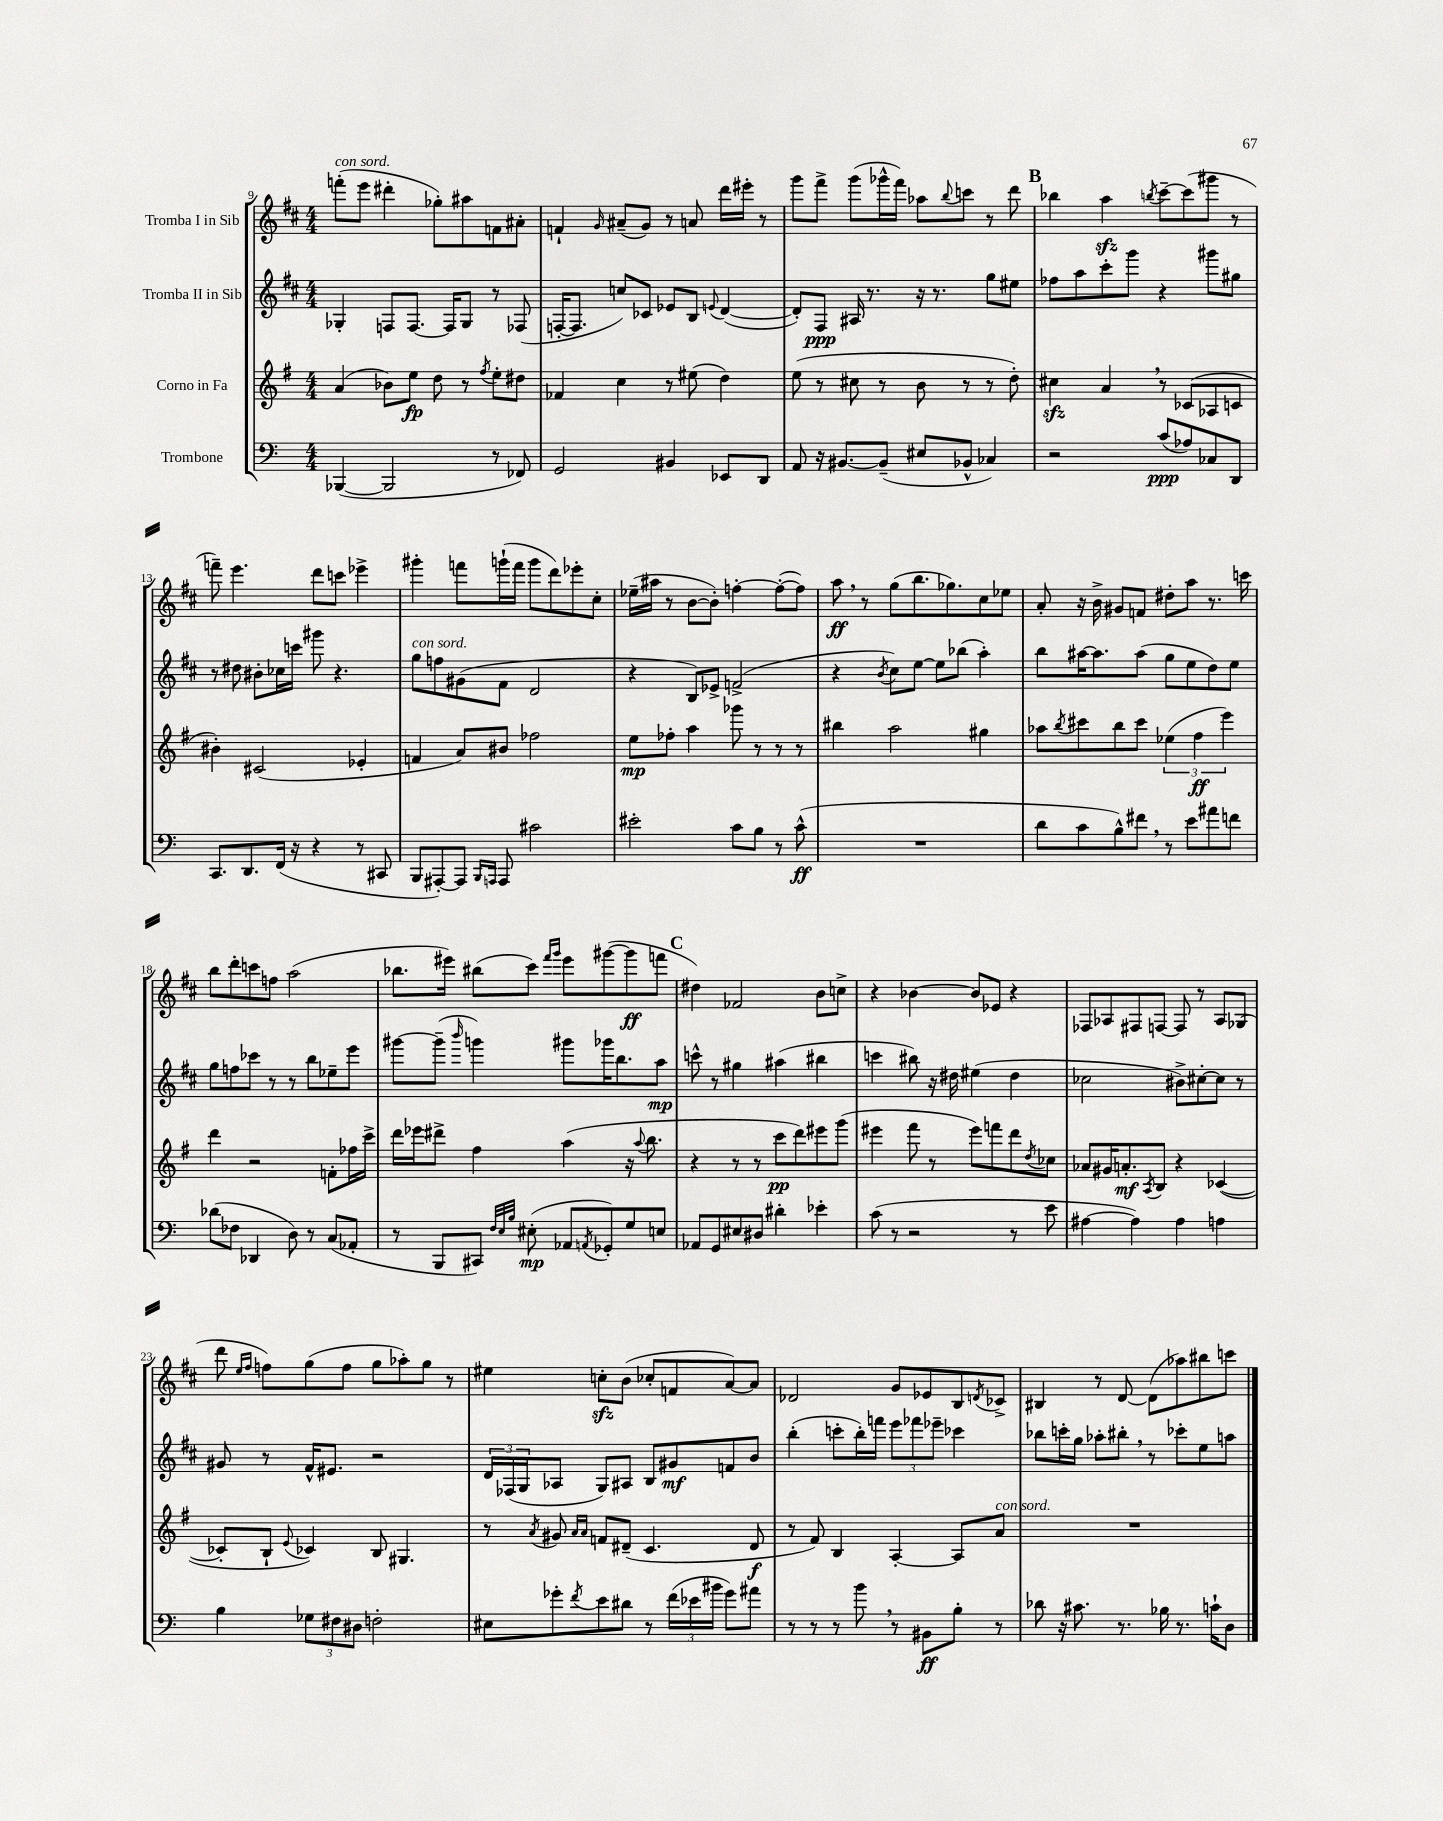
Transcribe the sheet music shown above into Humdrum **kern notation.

**kern	**kern	**kern	**kern
*staff4	*staff3	*staff2	*staff1
*clefF4	*clefG2	*clefG2	*clefG2
*k[]	*k[f#]	*k[f#c#]	*k[f#c#]
*M4/4	*M4/4	*M4/4	*M4/4
([4BBB-	(4a	4G-'	(8fff'
.	.	.	8eee
2BBB-]	8b-)	8F	4ddd#'
.	8ee	[8.F	.
.	8dd	.	8gg-')
.	.	16F]	.
.	8r	8G-	8aa#
.	8qff#	.	.
8r	8ee'	8r	8f
8FF-)	8dd#	(8F-	8a#'
=	=	=	=
2GG	4f-	[16F'	4f`
.	.	8.F]	.
.	.	.	16qqg
.	4cc	8cc)	(8a#~
.	.	8c-	8g)
4BB#	8r	8e-	8r
.	(8ee#	8B	8a
.	.	8qqe	.
8EE-	4dd)	([4d	16ddd
.	.	.	16eee#'
8DD	.	.	8r
=	=	=	=
8AA	(8ee	8d'])	8ggg
16r	8r	8F#	8fff#^
[8.BB#	.	.	.
.	8cc#	16A#	(8ggg
.	.	8.r	.
(8BB#~]	8r	.	16ggg-^^
.	.	.	16fff#)
8E#	8b	16r	8aa-
.	.	8.r	.
.	.	.	8qqbb
8BB-^^	8r	.	8ccc
4C-)	8r	8gg	8r
.	8dd')	8ee#	8ddd
=	=	=	=
2r	4cc#	8ff-	4bb-
.	.	8aa	.
.	4a	8ccc#'	4aa
.	.	8ggg	.
.	.	.	8qbb
(8c	8r	4r	[8ccc#~
8A-)	(8c-	.	(8ccc#]
8C-	8A-	8ggg#	8ggg#
8DD	8c	8gg#	8r
=	=	=	=
8.CC	4b#')	8r	8fff~)
.	.	8dd#	4.eee
8.DD	.	.	.
.	(2c#	8b#'	.
(16FF	.	16cc-	.
16r	.	16ccc	.
4r	.	8ggg#	8ddd
.	.	4.r	8ccc
8r	4e-'	.	4eee-^
8CC#	.	.	.
=	=	=	=
8BBB	4f	8gg	4ggg#'
[8AAA#')	.	8ff	.
8AAA#]	8a)	(8g#	8fff
16qqBBB	.	.	.
16qqAAA	.	.	.
8AAA	8b#	8f#	(16ggg`
.	.	.	16fff
2c#	2ff-	2d	8ggg
.	.	.	8ddd)
.	.	.	8eee-'
.	.	.	8cc#'
=	=	=	=
2e#'	8ee	4r	(16ee-~
.	.	.	16aa#
.	8ff-'	.	8r
.	4aa	8B)	[8b
.	.	8e-^	8b'])
8c	8ggg-	(2f^	[4ff'
8B	8r	.	.
8r	8r	.	(8ff'_
(8c^^	8r	.	8ff])
=	=	=	=
1r	4bb#	4r	8aa
.	.	.	8r
.	.	8qb	.
.	2aa	8cc#)	(8gg
.	.	[8ee	8.bb
.	.	8ee]	.
.	.	.	8.gg-)
.	.	(8bb-	.
.	4gg#	4aa')	8cc#
.	.	.	8ee-
=	=	=	=
8d	8aa-	8bb	8a'
.	8qbb	.	.
8c	8ccc#	[16aa#	16r
.	.	8.aa#]	16b^
8B^^)	8bb	.	8g#
8f#	8ccc#	(8aa#	8f
8r	(6ee-	8gg	8dd#'
8e	.	8ee	8aa
.	6ff#	.	.
8a#	.	8dd)	8.r
.	6eee)	.	.
8f	.	8ee	.
.	.	.	16ccc
=	=	=	=
(8d-	4ddd	8gg	8bb
8F-	.	8ff	8ddd'
4DD-	2r	8ccc-	8ccc
.	.	8r	8ff
8D)	.	8r	(2aa
8r	.	8bb	.
(8C	8f'	8ee-~	.
8AA-'	16ff-	8eee	.
.	16ccc^	.	.
=	=	=	=
8r	16ddd	[8ggg#	8.bb-
.	16eee-	.	.
8BBB	8ddd#^	(8ggg#~]	.
.	.	.	16eee#)
.	.	16qqbbb	.
8CC#)	4ff#	4ggg)	(8bb#
32qqF	.	.	.
32qqE	.	.	.
32qqB	.	.	.
(8E#'	.	.	8ccc#)
.	.	.	16qqfff#
.	.	.	16qqggg
8AA-	(4aa	8ggg#	8eee#
8qAA	.	.	.
8GG-')	.	16ggg-	([8ggg#
.	.	8.bb	.
8G	16r	.	8ggg#]
.	8qqaa	.	.
.	8.bb	.	.
8E	.	8aa	8fff
=	=	=	=
8AA-	4r	8ccc^^	4dd#)
8GG	.	8r	.
8E#	8r	4gg#	2f-
8D#	8r	.	.
4d#'	8ccc	(4aa#	.
.	8ddd)	.	.
4e-'	8eee#	4bb#	8b
.	(8ggg	.	8cc^
=	=	=	=
(8c	4eee#	4ccc	4r
8r	.	.	.
2r	8fff#	8bb#)	[4b-
.	8r	16r	.
.	.	16dd#	.
.	8eee#)	(4ee#	8b-]
.	8fff	.	8e-
8r	8ddd	4dd#	4r
.	8qdd	.	.
8e	8cc-	.	.
=	=	=	=
[4A#	8a-	2cc-	8F-
.	16g#	.	8A-
.	8.a'	.	.
4A#])	.	.	8F#
.	8qA	.	.
.	8B	.	[8F
4A#	4r	8b#^)	8F]
.	.	[8cc#'	8r
4A	([4c-	8cc#]	8A-
.	.	8r	(8G-
=	=	=	=
4B	8c-']	8g#	8ddd
.	.	.	16qqee
.	.	.	16qqff#
.	8B`	8r	8ff)
.	8qqe	.	.
12G-	4c-)	16f#^^	(8gg
.	.	8.e#	.
12F#	.	.	.
.	.	.	8ff
12D#	.	.	.
2F'	8B	2r	8gg
.	4.G#	.	8aa-')
.	.	.	8gg
.	.	.	8r
=	=	=	=
8E#	8r	24d	4ee#
.	.	(24F-	.
.	.	24G	.
.	8qa	.	.
8g-'	8g#	8A-	.
.	16qqa	.	.
8qf	16qqa	.	.
8e	8f	8G)	8cc'
8d#	(8d#~	8A#	(8b
8r	4.c	8B	8cc-'
(24f	.	8g#	8f
24e-	.	.	.
24b#	.	.	.
8g-)	.	8f	[8a)
8a#	8d#	8b	8a]
=	=	=	=
8r	8r	(4bb'	2d-
8r	8f#)	.	.
8r	4B	8ccc'	.
8b	.	16bb')	.
.	.	16fff	.
8r	[4A'	12eee	8g
.	.	12fff-	.
8BB#	.	.	8e-
.	.	12eee-~	.
8B'	8A]	4ccc-	8B
.	.	.	8qd
8r	8a	.	8c-^
=	=	=	=
8d-	1r	8bb-	4B#
16r	.	16ccc'	.
8.c#	.	16gg	.
.	.	8aa-'	8r
8.r	.	8bb#'	[8d
.	.	8r	(8d]
16B-	.	.	.
8.r	.	8ccc-'	8aa-)
.	.	8ee	8bb#
16c`	.	.	.
8D	.	8aa	8ccc
==	==	==	==
*-	*-	*-	*-
